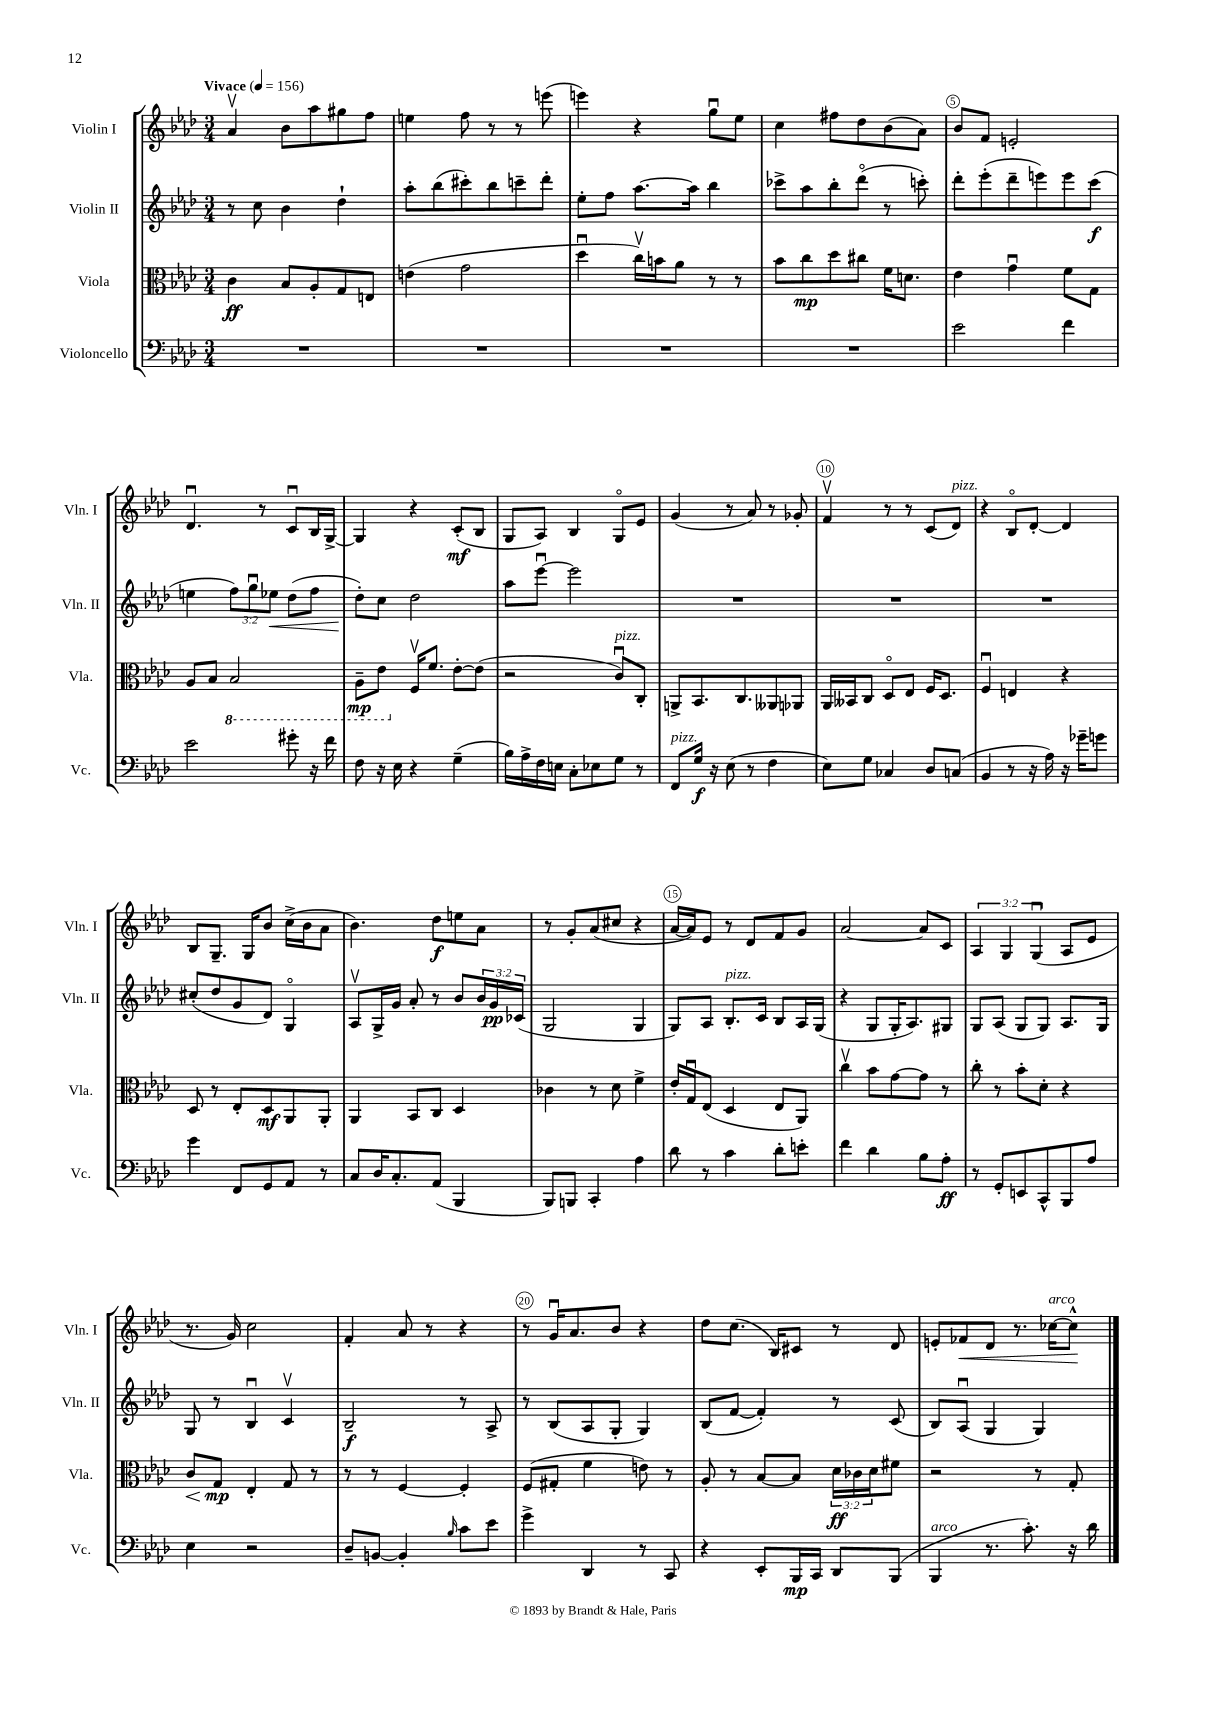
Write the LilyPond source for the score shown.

<<
\new StaffGroup <<
\new Staff = "s0" \with { instrumentName = "Violin I" shortInstrumentName = "Vln. I" } {
    \clef treble \key aes \major \numericTimeSignature \time 3/4 \override Staff.TupletNumber.text = #tuplet-number::calc-fraction-text \tempo "Vivace" 4 = 156
    aes'4\upbow bes'8 aes''8 gis''8 f''8 |
    e''4 f''8 r8 r8 e'''8( |
    e'''4) r4 g''8\downbow ees''8 |
    c''4 fis''8 des''8 bes'8( aes'8) |
    bes'8 f'8 e'2-. |
    des'4.\downbow r8 c'8\downbow bes16 g16~-> |
    g4 r4 c'8-.\mf( bes8 |
    g8 aes8) bes4 g8\flageolet ees'8 |
    g'4( r8 aes'8) r8 ges'8-. |
    f'4\upbow r8 r8 c'8( des'8^\markup { \italic "pizz." }) |
    r4 bes8\flageolet des'8~-. des'4 |
    bes8 g8.-- g16 bes'8 c''16->( bes'16 aes'8 |
    bes'4.) des''8\f e''8 aes'8 |
    r8 g'8-. aes'8( cis''8 r4 |
    aes'16~ aes'16) ees'8 r8 des'8 f'8 g'8 |
    aes'2~ aes'8 c'8 |
    \tuplet 3/2 { aes4 g4 g4\downbow( } aes8 ees'8 |
    r8. g'16) c''2 |
    f'4-. aes'8 r8 r4 |
    r8 g'16\downbow aes'8. bes'8 r4 |
    des''8 c''8.( bes16) cis'8 r8 des'8 |
    e'8-. fes'8\< des'8 r8. ces''16~^\markup { \italic "arco" } ces''8-^\! \bar "|." |
}
\new Staff = "s1" \with { instrumentName = "Violin II" shortInstrumentName = "Vln. II" } {
    \clef treble \key aes \major \numericTimeSignature \time 3/4 \override Staff.TupletNumber.text = #tuplet-number::calc-fraction-text
    r8 c''8 bes'4 des''4-! |
    aes''8-. bes''8( cis'''8-.) bes''8 c'''8-- des'''8-. |
    ees''8-. f''8 aes''8.~ aes''16 bes''4 |
    ces'''8-> aes''8 bes''8-. des'''8\flageolet( r8 c'''8-.) |
    des'''8-. ees'''8-.( des'''8-- e'''8) e'''8 c'''8\f( |
    e''4 \tuplet 3/2 { f''8) g''8\downbow ees''8\< } des''8( f''8 |
    des''8-.\!) c''8 des''2 |
    aes''8 ees'''8~\downbow ees'''2 |
    R2. |
    R2. |
    R2. |
    cis''8-.( des''8 g'8 des'8) g4\flageolet |
    aes8\upbow g16-> g'16 aes'8-. r8 bes'8 \tuplet 3/2 { bes'16 g'16\pp ces'16( } |
    g2 g4 |
    g8) aes8 bes8.-.^\markup { \italic "pizz." } c'16 bes8 aes16 g16( |
    r4 g8 g16-. aes8.) gis8 |
    g8 aes8( g8 g8) aes8. g16 |
    g8 r8 bes4\downbow c'4\upbow |
    bes2--\f r8 aes8-> |
    r8 bes8( aes8 g8-. g4) |
    bes8( f'8~ f'4-.) r8 c'8( |
    bes8) aes8\downbow( g4 g4) \bar "|." |
}
\new Staff = "s2" \with { instrumentName = "Viola" shortInstrumentName = "Vla." } {
    \clef alto \key aes \major \numericTimeSignature \time 3/4 \override Staff.TupletNumber.text = #tuplet-number::calc-fraction-text
    c'4\ff bes8 aes8-. g8 e8 |
    e'4( g'2 |
    des''4\downbow c''16\upbow) b'16 aes'8 r8 r8 |
    bes'8 c''8\mp des''8 cis''8 f'16 d'8. |
    ees'4 g'4\downbow f'8 g8 |
    aes8 bes8 \ottava #-1 bes,2 |
    aes,8--\mp ees8 \ottava #0 f16\upbow f'8. ees'8~-. ees'8( |
    r2 c'8\downbow^\markup { \italic "pizz." }) c8-. |
    a,8-> bes,8. c8. aeses,8 aes,8 |
    aes,16 beses,16 c8 des8\flageolet ees8 f16 des8. |
    f4\downbow e4 r4 |
    des8 r8 ees8-. des8\mf aes,8 aes,8-. |
    aes,4 bes,8 c8 des4 |
    ces'4 r8 des'8 f'4-> |
    ees'16-. g16\downbow ees8( des4 ees8 aes,8) |
    c''4\upbow bes'8 g'8~ g'8 r8 |
    c''8-. r8 bes'8-. des'8-. r4 |
    c'8\< g8\mp\! ees4-. g8 r8 |
    r8 r8 f4~ f4-. |
    f8( gis8-. f'4 e'8) r8 |
    aes8-. r8 bes8~ bes8 \tuplet 3/2 { des'16\ff ces'16 des'16 } fis'8 |
    r2 r8 g8-. \bar "|." |
}
\new Staff = "s3" \with { instrumentName = "Violoncello" shortInstrumentName = "Vc." } {
    \clef bass \key aes \major \numericTimeSignature \time 3/4
    R2. |
    R2. |
    R2. |
    R2. |
    ees'2 f'4 |
    ees'2 gis'8-. r16 f'16 |
    f8 r16 ees16 r4 g4--( |
    bes16) aes16-> f16 e16 c8-. ees8 g8 r8 |
    f,8^\markup { \italic "pizz." } g16\f r16 ees8( r8 f4 |
    ees8) g8 ces4 des8 c8( |
    bes,4 r8 r16 aes16) r16 ges'16-- g'8 |
    g'4 f,8 g,8 aes,8 r8 |
    c8 des16 c8.-. aes,8( bes,,4 |
    bes,,8) b,,8 c,4-. aes4 |
    des'8 r8 c'4 des'8-. e'8-. |
    f'4 des'4 bes8 aes8-.\ff |
    r8 g,8-. e,8 c,8-^ bes,,8 aes8 |
    ees4 r2 |
    des8-- b,8~ b,4-. \grace { bes16 } c'8 ees'8 |
    g'4-> des,4 r8 c,8 |
    r4 ees,8-. bes,,16\mp c,16 des,8 bes,,8( |
    bes,,4^\markup { \italic "arco" } r8. c'8.-.) r16 des'16 \bar "|." |
}
>>
>>
\layout { \context { \Score \override BarNumber.break-visibility = ##(#f #t #t) barNumberVisibility = #(every-nth-bar-number-visible 5) \override BarNumber.stencil = #(make-stencil-circler 0.1 0.3 ly:text-interface::print) } }
